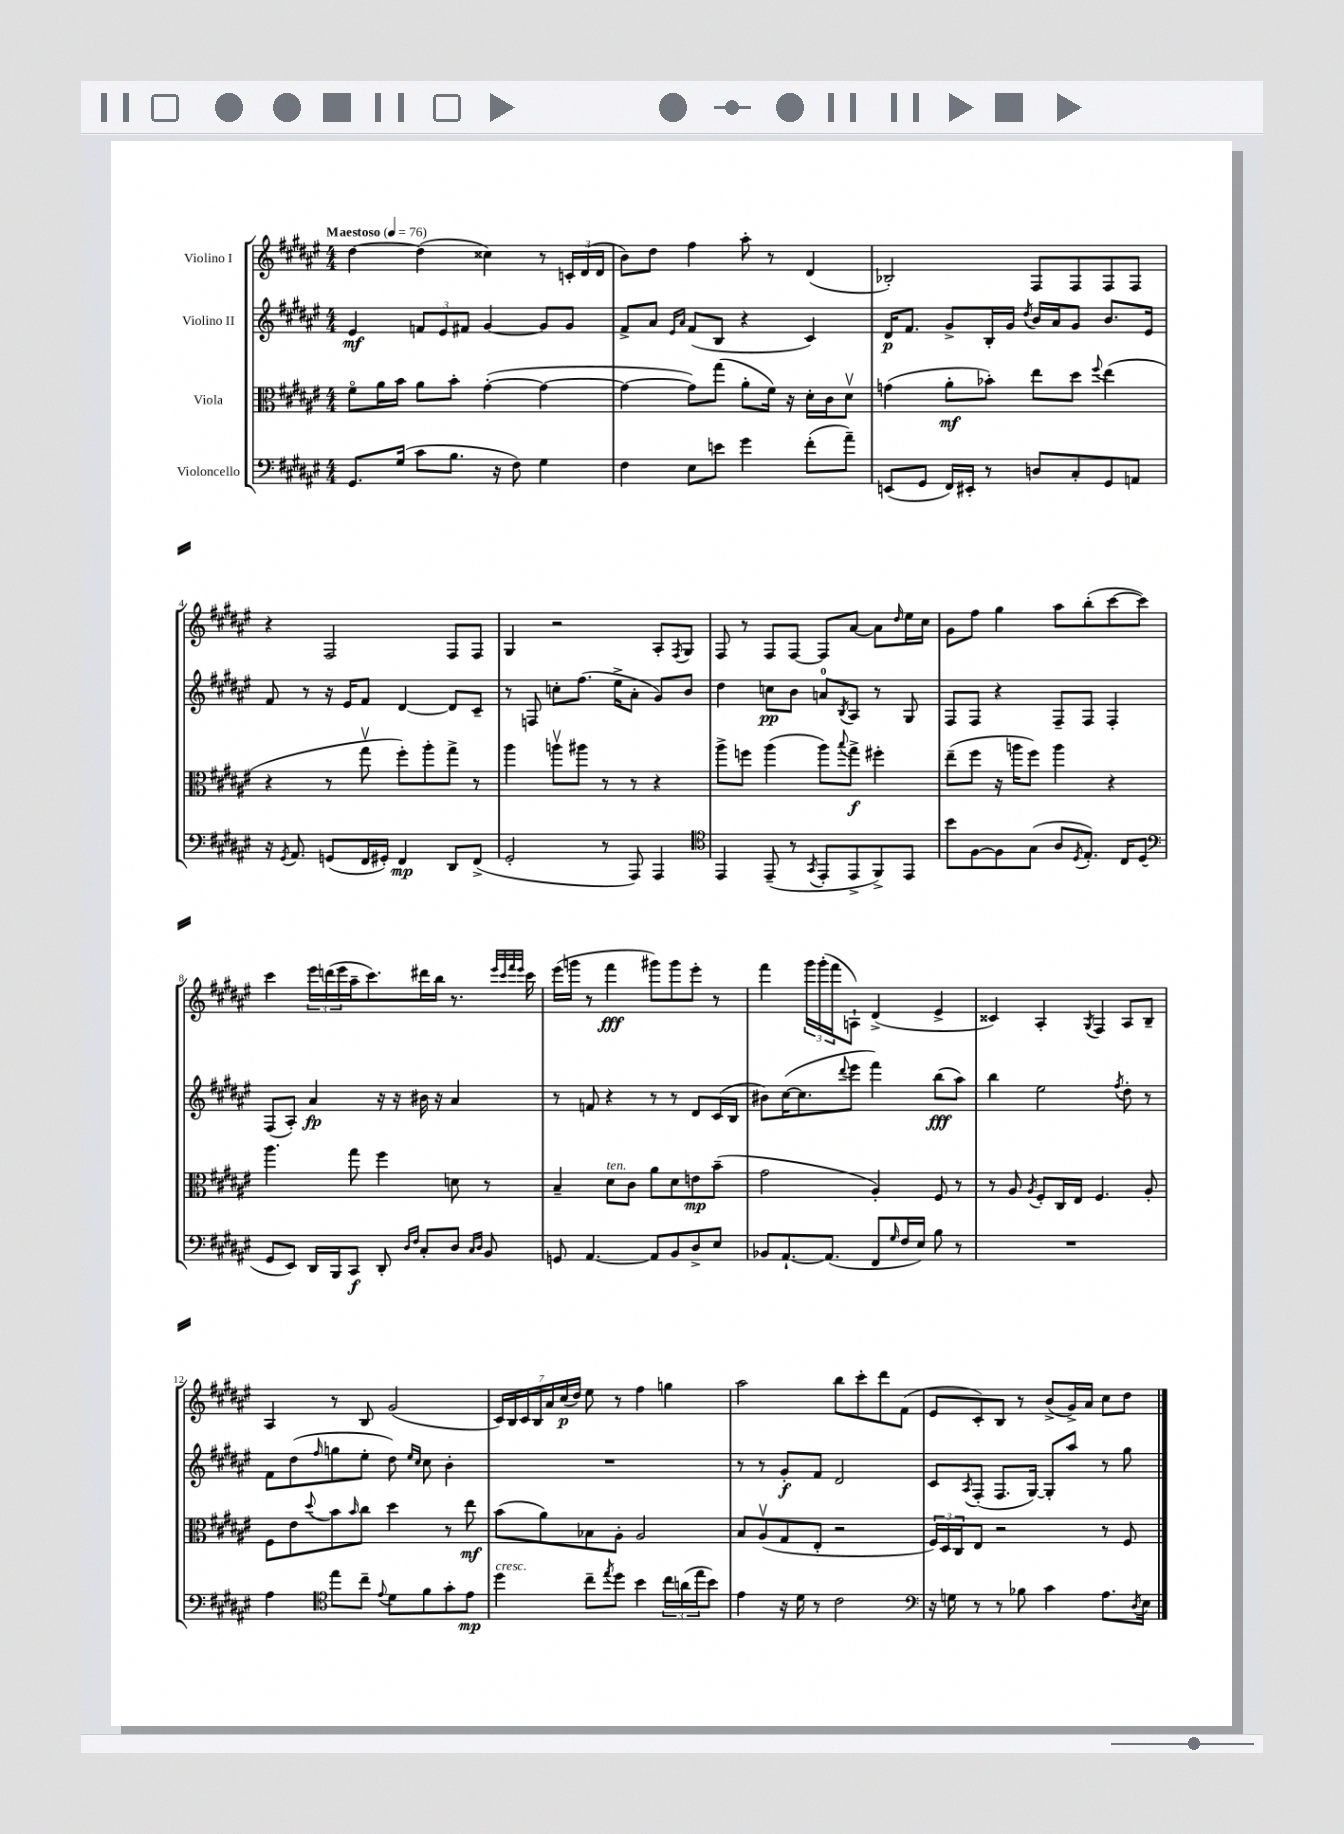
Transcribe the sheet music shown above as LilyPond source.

<<
\new StaffGroup <<
\new Staff = "s0" \with { instrumentName = "Violino I" } {
    \clef treble \key fis \major \numericTimeSignature \time 4/4 \tempo "Maestoso" 4 = 76
    dis''4~ dis''4( cisis''4) r8 \tuplet 3/2 { c'16-. dis'16( dis'16 } |
    b'8) dis''8 fis''4 ais''8-. r8 dis'4( |
    bes2-.) fis8 fis8 fis8 fis8 |
    r4 fis2 fis8 fis8 |
    gis4 r2 ais8-. \acciaccatura { fis8 } gis8 |
    fis8 r8 fis8 fis8~ fis8 ais'8~ ais'8 \grace { dis''16 } eis''16 cis''16 |
    gis'8 fis''8 gis''4 ais''8 b''8-.( cis'''8~ cis'''8) |
    cis'''4 \tuplet 3/2 { eis'''16 d'''16( eis'''16 } ais''16-- cis'''8.) dis'''16 b''16 r8. \grace { eis'''32 cis'''32 fis'''32 eis'''32 } cis'''16 |
    eis'''16( g'''16 r8 fis'''4\fff gis'''8) gis'''8 eis'''8-. r8 |
    fis'''4 \tuplet 3/2 { gis'''16 gis'''16-.( fis'''16 } a8-!) dis'4->( eis'4-> |
    cisis'4) ais4-. \acciaccatura { gis8 } fis4 ais8 b8-- |
    ais4 r8 b8 gis'2( |
    \tuplet 7/4 { cis'16) b16 cis'16 b16 ais'16 cis''16\p( dis''16) } eis''8 r8 fis''4 g''4 |
    ais''2 b''8 cis'''8-. dis'''8 fis'8( |
    eis'8 cis'8-.) b8 r8 b'8->( gis'16->) ais'16 cis''8 dis''8 \bar "|." |
}
\new Staff = "s1" \with { instrumentName = "Violino II" } {
    \clef treble \key fis \major \numericTimeSignature \time 4/4
    eis'4\mf \tuplet 3/2 { f'8 eis'8 fis'8 } gis'4~ gis'8 gis'8 |
    fis'8-> ais'8 \grace { eis'16 ais'16 } fis'8( b8 r4 cis'4) |
    dis'16\p fis'8. gis'8-> b16-. gis'16 \acciaccatura { dis''8 } b'16 ais'16 gis'8 b'8. eis'16 |
    fis'8 r8 r16 eis'16 fis'8 dis'4~ dis'8 cis'8-- |
    r8 f8 c''8-. fis''8.( eis''16-> ais'8-. gis'8) b'8 |
    dis''4 c''8\pp b'8 a'8-0 \acciaccatura { b8 } ais8 r8 gis8 |
    fis8 fis8 r4 fis8-- fis8 fis4-. |
    fis8( ais8-.) ais'4\fp r16 r16 bis'16 r16 ais'4 |
    r8 f'8 r4 r8 r8 dis'8 cis'16( b16 |
    bis'8) cis''16~( cis''8. \appoggiatura { dis'''8 } eis'''8 fis'''4) b''8\fff( ais''8) |
    b''4 eis''2 \acciaccatura { fis''8 } dis''8-. r8 |
    fis'8 dis''8( \grace { fis''16 } g''8 eis''8-. dis''8) \grace { eis''16 cis''16 } cis''8 b'4-. |
    R1 |
    r8 r8 gis'8-.\f fis'8 dis'2 |
    cis'8 \acciaccatura { ais8 } fis8-.( fis8. gis16~) gis8-. ais''8 r8 gis''8 \bar "|." |
}
\new Staff = "s2" \with { instrumentName = "Viola" } {
    \clef alto \key fis \major \numericTimeSignature \time 4/4
    fis'8\flageolet ais'16 b'16 ais'8 b'8-. gis'4~-.( gis'4~ |
    gis'4~ gis'8) gis''8( ais'8-. fis'16) r16 dis'16-. cis'16 dis'8\upbow |
    g'4( ais'8-.\mf bes'8-.) eis''8 dis''8 \appoggiatura { fis''8 } eis''4( |
    r4 r8 gis''8\upbow fis''8-.) ais''8-. gis''8-> r8 |
    ais''4 a''8\upbow ais''8 r8 r8 r4 |
    ais''8-> f''8 ais''4( ais''8) \appoggiatura { b''8 } gis''8->\f fis''4-. |
    eis''8--( fis''8 r16 a''16 fis''8) a''4 r4 |
    ais''4. gis''8 fis''4 d'8 r8 |
    b4-- dis'8^\markup { \italic "ten." } cis'8 ais'8 dis'8 e'8\mp b'8--( |
    gis'2 ais4-.) fis8 r8 |
    r8 ais8 \acciaccatura { ais8 } fis8-. cis16 eis16 fis4. ais8-. |
    fis8 eis'8 \appoggiatura { dis''8 } b'8 \grace { b'16 } cis''8 dis''4 r8 eis''8\mf |
    b'8( ais'8) bes8 ais8-. ais2 |
    b8 ais8\upbow( gis8 eis8-. r2 |
    \tuplet 3/2 { fis16) dis16 cis16 } eis8 r2 r8 fis8 \bar "|." |
}
\new Staff = "s3" \with { instrumentName = "Violoncello" } {
    \clef bass \key fis \major \numericTimeSignature \time 4/4
    gis,8. gis16( cis'8 b8. r16 fis8) gis4 |
    fis4 eis8 e'8 gis'4 fis'8-.( ais'8--) |
    e,8( gis,8 fis,16) eis,16-. r8 d8 cis8-. gis,8 a,8 |
    r16 \acciaccatura { gis,8 } ais,8. g,8( fis,16 gis,16-.) fis,4\mp dis,8 fis,8->( |
    gis,2-. r8 ais,,8) ais,,4 |
    \clef tenor eis,4 eis,8--( r8 \acciaccatura { gis,8 } eis,8-. eis,8-> fis,8->) eis,8 |
    b'8 fis8~ fis8 gis8( ais8 \acciaccatura { dis8 } eis8.-.) cis16 dis8( |
    \clef bass gis,8 eis,8) dis,16 b,,16 cis,8\f dis,8-. \grace { dis16 fis16 } cis8-. dis8 \grace { cis16 dis16 } b,8 |
    g,8 ais,4.~ ais,8 b,8 dis8-> eis8 |
    bes,8 ais,8.~-! ais,8.( fis,8 \grace { gis16 } fis16 eis16) b8 r8 |
    R1 |
    ais4 \clef tenor eis''8 cis''8-- \appoggiatura { eis'8 } dis'8 fis'8 gis'8-. eis'8\mp |
    dis''4^\markup { \italic "cresc." } cis''8-- \acciaccatura { eis''8 } dis''8 b'4 \tuplet 3/2 { cis''16 a'16( eis''16 } b'8) |
    eis'4 r16 dis'16 r8 cis'2 |
    \clef bass r16 g16 r8 r8 bes8 cis'4 ais8. \acciaccatura { dis8 } eis16 \bar "|." |
}
>>
>>
